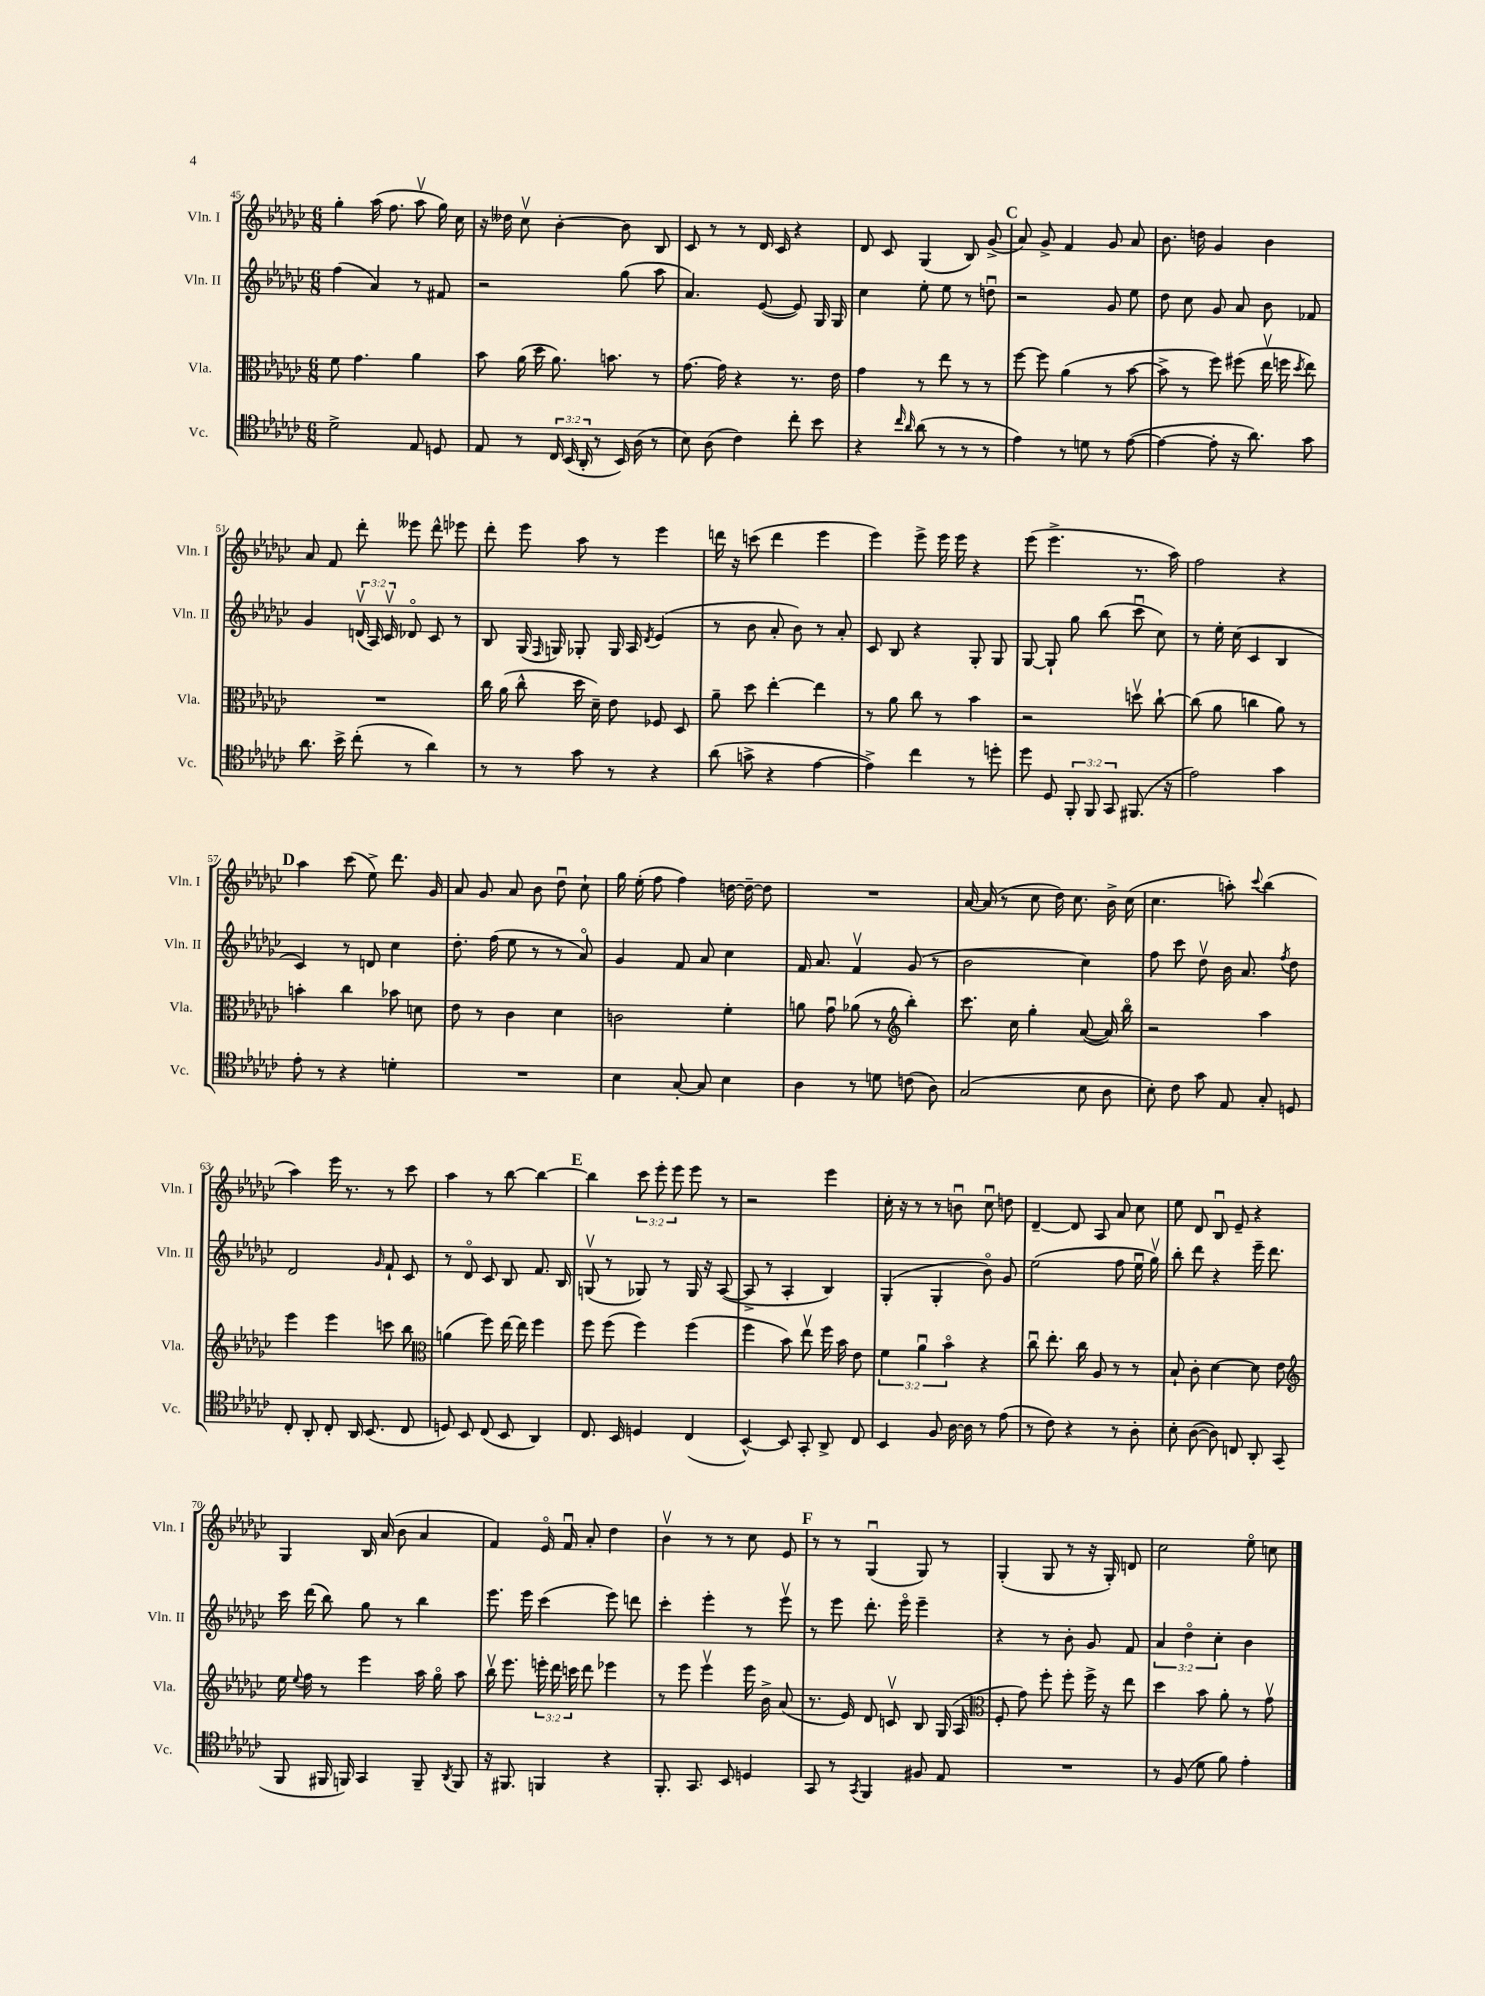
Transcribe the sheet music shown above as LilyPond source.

<<
\new StaffGroup <<
\new Staff = "s0" \with { instrumentName = "Vln. I" shortInstrumentName = "Vln. I" } {
    \clef treble \key ges \major \numericTimeSignature \time 6/8 \override Staff.TupletNumber.text = #tuplet-number::calc-fraction-text
    \autoBeamOff ges''4-. aes''16( f''8. aes''8\upbow ges''16) ces''16 |
    r16 deses''16 ces''8\upbow bes'4~-. bes'8 bes8 |
    ces'8 r8 r8 des'16 ces'16 r4 |
    des'8 ces'8 ges4( bes8) ges'8->( |
    \mark \markup { \bold "C" } aes'8) ges'8-> f'4 ges'8 aes'8 |
    bes'8. d''16 ges'4 bes'4 |
    aes'8 f'8 des'''8-. eeses'''8 des'''8-^ ees'''8 |
    des'''8-. ees'''8 aes''8 r8 ees'''4 |
    d'''16 r16 c'''8( d'''4 ees'''4 |
    ees'''4) ees'''8-> ees'''16 ees'''16 r4 |
    ees'''8( ees'''4.-> r8. aes''16) |
    f''2 r4 |
    \mark \markup { \bold "D" } aes''4 ces'''8( ees''8->) des'''8. ges'16 |
    aes'8 ges'8 aes'8 bes'8 des''8\downbow ces''8-! |
    ges''16 ees''16-.( f''8 f''4) d''16~ d''16~-- d''8 |
    R2. |
    aes'16~ aes'16( r8 ces''8 des''16) ces''8. bes'16-> ces''16( |
    ces''4. a''8-.) \appoggiatura { ces'''8 } bes''4( |
    aes''4) ees'''16 r8. r8 ces'''8 |
    aes''4 r8 bes''8~ bes''4~ |
    \mark \markup { \bold "E" } bes''4 \tuplet 3/2 { ces'''8 ees'''8-. ees'''8 } ees'''8 r8 |
    r2 ees'''4 |
    ces''16-. r16 r8 r8 b'8\downbow ces''8\downbow d''8 |
    des'4~-- des'8 aes8 aes'8 ces''8 |
    ees''8 des'8 bes8\downbow ees'8-- r4 |
    ges4 bes16 aes'16( bes'8 aes'4 |
    f'4) ees'16\flageolet f'16\downbow aes'8-. des''4 |
    bes'4\upbow r8 r8 ces''8 ees'8 |
    \mark \markup { \bold "F" } r8 r8 ges4\downbow( ges8) r8 |
    ges4-.( ges8 r8 r16 ges16-.) d'8 |
    ces''2 ees''8\flageolet c''8 \bar "|." |
}
\new Staff = "s1" \with { instrumentName = "Vln. II" shortInstrumentName = "Vln. II" } {
    \clef treble \key ges \major \numericTimeSignature \time 6/8 \override Staff.TupletNumber.text = #tuplet-number::calc-fraction-text
    \autoBeamOff f''4( aes'4) r8 fis'8 |
    r2 ges''8( aes''8 |
    aes'4.) ees'8~( ees'8) ges16 ges16 |
    ces''4 ees''8-. ees''8 r8 d''8\downbow |
    \mark \markup { \bold "C" } r2 ges'8 ees''8 |
    des''8 ces''8 ges'8 aes'8 bes'8 fes'8 |
    ges'4 \tuplet 3/2 { d'16\upbow( aes16) ces'16\upbow } des'8\flageolet ces'8 r8 |
    bes8 ges16( \grace { f16 } g16) ges8-. ges16 aes16 \acciaccatura { des'8 } ees'4( |
    r8 bes'8 aes'8-. bes'8) r8 aes'8-. |
    ces'8 bes8 r4 ges8-. ges8 |
    ges8~ ges8-! ges''8 bes''8( ces'''8\downbow ces''8) |
    r8 ees''16-. ces''16( ces'4 bes4 |
    \mark \markup { \bold "D" } ces'4) r8 d'8 ces''4 |
    des''8.-. f''16( ees''8 r8 r8 aes'8\flageolet) |
    ges'4 f'8 aes'8 ces''4 |
    f'16 aes'8. f'4\upbow ges'8( r8 |
    bes'2 ces''4) |
    f''8 ces'''8 des''8\upbow bes'16 aes'8. \acciaccatura { f''8 } des''8 |
    des'2 \grace { ges'16 } f'8-! ces'8 |
    r8 des'8\flageolet ces'8 bes8 f'8. bes16 |
    \mark \markup { \bold "E" } g8\upbow( r8 ges8) r8 ges16 r16 aes8~( |
    aes8-> r8 aes4-. bes4) |
    ges4-.( ges4-. bes'8\flageolet) ges'8 |
    ees''2( f''8 ees''16\downbow ges''16\upbow) |
    bes''8-. des'''8 r4 ees'''16-- des'''8. |
    ces'''16 des'''16( bes''8) ges''8 r8 bes''4 |
    ees'''8. ees'''16 ces'''4( ees'''8) d'''8 |
    ces'''4-. ees'''4-. r8 ees'''8\upbow |
    \mark \markup { \bold "F" } r8 ees'''8 des'''8.-. ees'''16\flageolet ees'''4-- |
    r4 r8 bes'8-. ges'8 f'8 |
    \tuplet 3/2 { aes'4 des''4\flageolet ces''4-. } bes'4 \bar "|." |
}
\new Staff = "s2" \with { instrumentName = "Vla." shortInstrumentName = "Vla." } {
    \clef alto \key ges \major \numericTimeSignature \time 6/8 \override Staff.TupletNumber.text = #tuplet-number::calc-fraction-text
    \autoBeamOff f'8 ges'4. aes'4 |
    bes'8 aes'16( des''16 aes'8.) b'8. r8 |
    ges'8.~ ges'16 r4 r8. ees'16 |
    ges'4 r8 ees''8 r8 r8 |
    \mark \markup { \bold "C" } f''8~ f''8 aes'4( r8 bes'8~ |
    bes'8-> r8 f''8) fis''8( ees''16\upbow f''16 \acciaccatura { des''8 } ees''8) |
    R2. |
    ces''16 aes'16( ces''8-^ des''16 des'16--) ees'8 fes8 des8 |
    aes'8-- des''8 ees''4~-. ees''4 |
    r8 aes'8 ces''8 r8 bes'4 |
    r2 d''8\upbow ces''8~-! |
    ces''8( aes'8 c''4 aes'8) r8 |
    \mark \markup { \bold "D" } b'4-. ces''4 bes'8 d'8 |
    ees'8 r8 ces'4 des'4 |
    c'2 f'4-. |
    a'8 ges'8\downbow aes'8( r8 \clef treble bes''4-.) |
    ces'''8. ces''16 ges''4-. aes'8~( aes'16) bes''16\flageolet |
    r2 aes''4 |
    ees'''4 ees'''4 c'''8 bes''8 |
    \clef alto a'4( f''8) ees''16~ ees''16 f''4 |
    \mark \markup { \bold "E" } f''8 f''8( f''4) f''4( |
    f''4 bes'8) ees''8\upbow f''16 bes'16 ees'8 |
    \tuplet 3/2 { f'4 aes'4\downbow bes'4\flageolet } r4 |
    ces''8\downbow ees''8.-. ces''16 aes8 r8 r8 |
    bes8-! ces'8-. des'4~ des'8 ees'8 |
    \clef treble ees''16 \appoggiatura { ees''8 } f''16 r8 ees'''4 aes''16 ges''16\flageolet aes''8 |
    bes''16\upbow ees'''8. \tuplet 3/2 { e'''16-. des'''16 c'''16 } des'''8 ees'''4 |
    r8 ees'''8 ees'''4\upbow ees'''16 bes'16-> aes'8( |
    \mark \markup { \bold "F" } r8. ees'16) des'8 c'8\upbow bes8 ges16( aes16 |
    \clef alto f8-. ges'8) f''8-. f''8-. f''16-> r16 ees''8 |
    des''4 bes'8 aes'8-. r8 ges'8\upbow \bar "|." |
}
\new Staff = "s3" \with { instrumentName = "Vc." shortInstrumentName = "Vc." } {
    \clef tenor \key ges \major \numericTimeSignature \time 6/8 \override Staff.TupletNumber.text = #tuplet-number::calc-fraction-text
    \autoBeamOff des'2-> ees8 d8 |
    ees8 r8 \tuplet 3/2 { ces16 bes,16( aes,16-. } r8 bes,16) aes16( r8 |
    bes8) aes8( ces'4) ces''8-. bes'8 |
    r4 \grace { ces''16 aes'16 } aes'8( r8 r8 r8 |
    \mark \markup { \bold "C" } ees'4) r8 d'8 r8 ees'8~( |
    ees'4~ ees'8-. r16 aes'8.) ges'8 |
    aes'8. bes'16-> ces''8-.( r8 aes'4) |
    r8 r8 ges'8 r8 r4 |
    aes'8( g'8-> r4 ees'4~ |
    ees'4->) ces''4 r8 d''8-. |
    des''8 des8 \tuplet 3/2 { f,8-. f,8 ges,8 } fis,8.( r16 |
    ees'2) ges'4 |
    \mark \markup { \bold "D" } ees'8-. r8 r4 d'4-. |
    R2. |
    bes4 ges8~-. ges8 bes4 |
    aes4 r8 d'8 c'8( aes8) |
    ges2( bes8 aes8 |
    bes8-.) ces'8 ges'8 ees8 ges8-. d8 |
    ces8-. aes,8-. ces8-. aes,16 bes,8.( ces8 |
    d8) bes,8 ces8( bes,8 aes,4) |
    \mark \markup { \bold "E" } ces8. bes,16 d4 ces4( |
    bes,4~-^) bes,8 ges,8-. aes,8-> ces8 |
    bes,4 f8 aes16~ aes16 r8 ees'8( |
    r8 ces'8) r4 r8 aes8-. |
    bes8-. aes8~( aes8) c8 aes,8-. ges,8( |
    f,8 fis,16 f,16) ges,4 f,8-- \acciaccatura { aes,8 } f,8 |
    r16 fis,8. f,4 r4 |
    f,8.-. ges,8. bes,8 d4 |
    \mark \markup { \bold "F" } ges,8 r8 \acciaccatura { ges,8 } f,4 fis8 ees8 |
    R2. |
    r8 f8( des'8 f'8) ees'4-. \bar "|." |
}
>>
>>
\layout { \context { \Score currentBarNumber = #45 } }
